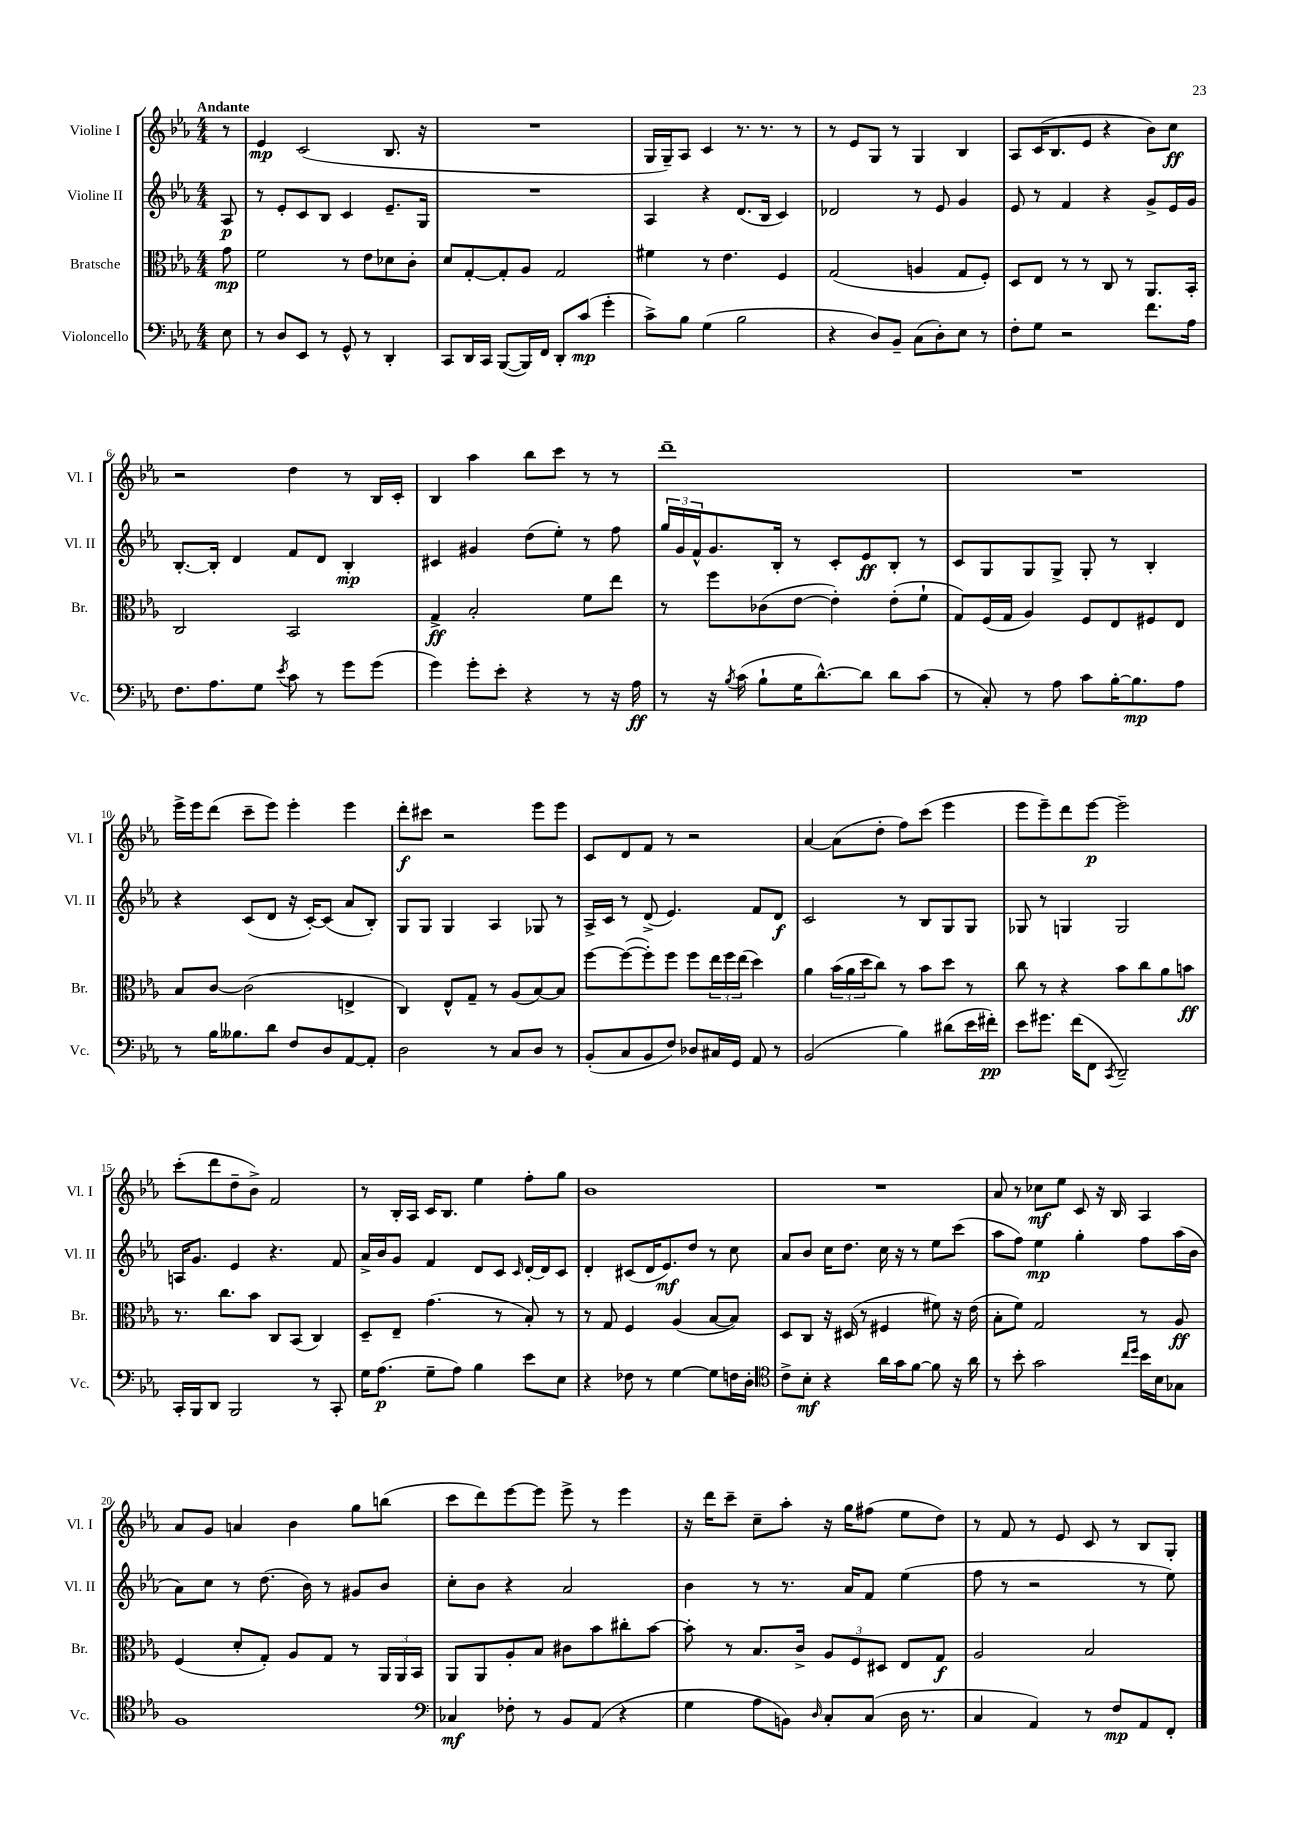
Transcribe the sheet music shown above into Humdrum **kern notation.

**kern	**dynam	**kern	**dynam	**kern	**dynam	**kern	**dynam
*part4	*part4	*part3	*part3	*part2	*part2	*part1	*part1
*staff4	*staff4	*staff3	*staff3	*staff2	*staff2	*staff1	*staff1
*I"Violoncello	*	*I"Bratsche	*	*I"Violine II	*	*I"Violine I	*
*I'Vc.	*	*I'Br.	*	*I'Vl. II	*	*I'Vl. I	*
*clefF4	*	*clefC3	*	*clefG2	*	*clefG2	*
*k[b-e-a-]	*	*k[b-e-a-]	*	*k[b-e-a-]	*	*k[b-e-a-]	*
*M4/4	*	*M4/4	*	*M4/4	*	*M4/4	*
=	=	=	=	=	=	=	=
!	!	!	!	!	!	!LO:TX:a:B:t=Andante	!
8E-\	.	8g\	mp	8A-/	p	8r	.
=1	=1	=1	=1	=1	=1	=1	=1
8r	.	2f\	.	8r	.	4e-/	mp
8D/L	.	.	.	8e-'/L	.	.	.
8EE-/J	.	.	.	8c/	.	(2c/	.
8r	.	.	.	8B-/J	.	.	.
8GG^^/	.	8r	.	4c/	.	.	.
8r	.	8e-\L	.	.	.	.	.
4DD'/	.	8d-X\	.	8.e-~/L	.	8.B-/	.
.	.	8c'\J	.	.	.	.	.
.	.	.	.	16G/Jk	.	16r	.
=2	=2	=2	=2	=2	=2	=2	=2
8CC/L	.	8d/L	.	1r	.	1r	.
16DD/L	.	[8G'/	.	.	.	.	.
16CC/JJ	.	.	.	.	.	.	.
([8BBB-/L	.	8G'/]	.	.	.	.	.
16BBB-/L])	.	8A-/J	.	.	.	.	.
16FF/JJ	.	.	.	.	.	.	.
8DD'/L	.	2G/	.	.	.	.	.
(8c/J	mp	.	.	.	.	.	.
4g'\	.	.	.	.	.	.	.
=3	=3	=3	=3	=3	=3	=3	=3
8c^\L)	.	4f#X\	.	4A-/	.	16G/LL	.
.	.	.	.	.	.	16G~/J)	.
8B-\J	.	.	.	.	.	8A-/J	.
(4G\	.	8r	.	4r	.	4c/	.
.	.	4.e-\	.	.	.	.	.
2B-\	.	.	.	(8.d/L	.	8.r	.
.	.	.	.	16B-/Jk	.	8.r	.
.	.	4F/	.	4c/)	.	.	.
.	.	.	.	.	.	8r	.
=4	=4	=4	=4	=4	=4	=4	=4
4r	.	(2G/	.	2d-X/	.	8r	.
.	.	.	.	.	.	8e-/L	.
8D/L)	.	.	.	.	.	8G/J	.
8BB-~/J	.	.	.	.	.	8r	.
(8C\L	.	4An/	.	8r	.	4G/	.
8D'\)	.	.	.	8e-/	.	.	.
8E-\J	.	8G/L	.	4g/	.	4B-/	.
8r	.	8F'/J)	.	.	.	.	.
=5	=5	=5	=5	=5	=5	=5	=5
8F'\L	.	8D/L	.	8e-/	.	8A-/L	.
8G\J	.	8E-/J	.	8r	.	(16c/K	.
.	.	.	.	.	.	8.B-/	.
2r	.	8r	.	4f/	.	.	.
.	.	8r	.	.	.	8e-/J	.
.	.	8C/	.	4r	.	4r	.
.	.	8r	.	.	.	.	.
8.f\L	.	8.AA-/L	.	8g^/L	.	8b-\L)	.
.	.	.	.	16e-/L	.	8cc\J	ff
16A-\Jk	.	16BB-'/Jk	.	16g/JJ	.	.	.
!!LO:LB:g=z
=6	=6	=6	=6	=6	=6	=6	=6
8.F\L	.	2C/	.	[8.B-'/L	.	2r	.
8.A-\	.	.	.	16B-'/Jk]	.	.	.
.	.	.	.	4d/	.	.	.
8G\J	.	.	.	.	.	.	.
8qe-/	.	.	.	.	.	.	.
8c\	.	2BB-/	.	8f/L	.	4dd\	.
8r	.	.	.	8d/J	.	.	.
8g\L	.	.	.	4B-'/	mp	8r	.
(8g\J	.	.	.	.	.	16B-/LL	.
.	.	.	.	.	.	16c'/JJ	.
=7	=7	=7	=7	=7	=7	=7	=7
4g\)	.	4G^/	ff	4c#X/	.	4B-/	.
8g'\L	.	2B-'/	.	4g#X/	.	4aa-\	.
8e-'\J	.	.	.	.	.	.	.
4r	.	.	.	(8dd\L	.	8bb-\L	.
.	.	.	.	8ee-'\J)	.	8ccc\J	.
8r	.	8f\L	.	8r	.	8r	.
16r	.	8ee-\J	.	8ff\	.	8r	.
16A-\	ff	.	.	.	.	.	.
=8	=8	=8	=8	=8	=8	=8	=8
8r	.	8r	.	24gg/LL	.	1ddd~	.
.	.	.	.	24g/	.	.	.
.	.	.	.	24f^^/J	.	.	.
16r	.	8ff\L	.	8.g/	.	.	.
8qB-/	.	.	.	.	.	.	.
(16c\	.	.	.	.	.	.	.
8B-`\L	.	(8c-X\	.	.	.	.	.
.	.	.	.	16B-'/Jk	.	.	.
16G\K	.	[8e-\J	.	8r	.	.	.
[8.d^^\)	.	.	.	.	.	.	.
.	.	4e-'\])	.	8c'/L	.	.	.
8d\J]	.	.	.	8e-/	ff	.	.
8d\L	.	(8e-'\L	.	8B-'/J	.	.	.
(8c\J	.	8f`\J	.	8r	.	.	.
=9	=9	=9	=9	=9	=9	=9	=9
8r	.	8G/L)	.	8c/L	.	1r	.
8C'/)	.	(16F/L	.	8G/	.	.	.
.	.	16G/JJ	.	.	.	.	.
8r	.	4A-/)	.	8G/	.	.	.
8A-\	.	.	.	8G^/J	.	.	.
8c\L	.	8F/L	.	8G'/	.	.	.
[16B-'\K	.	8E-/	.	8r	.	.	.
8.B-\]	mp	.	.	.	.	.	.
.	.	8F#X/	.	4B-'/	.	.	.
8A-\J	.	8E-/J	.	.	.	.	.
!!LO:LB:g=z
=10	=10	=10	=10	=10	=10	=10	=10
8r	.	8B-/L	.	4r	.	16eee-^\LL	.
.	.	.	.	.	.	16eee-\J	.
16B-\KL	.	[8c/J	.	.	.	(8ddd\J	.
8.B--X\	.	.	.	.	.	.	.
.	.	(2c\]	.	(8c/L	.	8ccc~\L	.
8d\J	.	.	.	8d/J	.	8eee-\J)	.
8F/L	.	.	.	16r	.	4eee-'\	.
.	.	.	.	[16c'/KL)	.	.	.
8D/	.	.	.	(8c/J]	.	.	.
[8AA-/	.	4En^/	.	8a-/L	.	4eee-\	.
8AA-'/J]	.	.	.	8B-'/J)	.	.	.
=11	=11	=11	=11	=11	=11	=11	=11
2D\	.	4C/)	.	8G/L	.	8ddd'\L	f
.	.	.	.	8G/J	.	8ccc#X\J	.
.	.	8E-^^/L	.	4G/	.	2r	.
.	.	8G~/J	.	.	.	.	.
8r	.	8r	.	4A-/	.	.	.
8C/L	.	(8A-/L	.	.	.	.	.
8D/J	.	[8B-/)	.	8G-X/	.	8eee-\L	.
8r	.	8B-/J]	.	8r	.	8eee-\J	.
=12	=12	=12	=12	=12	=12	=12	=12
(8BB-'/L	.	[8ff\L	.	16A-^/LL	.	8c/L	.
.	.	.	.	16c/JJ	.	.	.
8C/	.	(8ff\_	.	8r	.	8d/	.
8BB-/	.	8ff'\])	.	(8d^/	.	8f/J	.
8F/J)	.	8ff\J	.	4.e-/)	.	8r	.
8D-X/L	.	8ff\L	.	.	.	2r	.
16C#X/L	.	24ee-\L	.	.	.	.	.
.	.	24ff\	.	.	.	.	.
16GG/JJ	.	.	.	.	.	.	.
.	.	(24ee-\JJ	.	.	.	.	.
8AA-/	.	4dd\)	.	8f/L	.	.	.
8r	.	.	.	8d/J	f	.	.
=13	=13	=13	=13	=13	=13	=13	=13
(2BB-/	.	4a-\	.	2c/	.	[4a-/	.
.	.	(24b-\LL	.	.	.	(8a-\L]	.
.	.	24a-\	.	.	.	.	.
.	.	24dd\J	.	.	.	.	.
.	.	8cc\J)	.	.	.	8dd'\J	.
4B-\)	.	8r	.	8r	.	8ff\L)	.
.	.	8b-\L	.	8B-/L	.	(8ccc\J	.
(8d#X\L	.	8dd\J	.	8G/	.	4eee-\	.
16e-\L	.	8r	.	8G/J	.	.	.
16f#X'\JJ)	pp	.	.	.	.	.	.
=14	=14	=14	=14	=14	=14	=14	=14
8e-\L	.	8cc\	.	8G-X/	.	8eee-\L	.
8.g#X\J	.	8r	.	8r	.	8eee-~\)	.
.	.	4r	.	4Gn/	.	8ddd\	.
(16f\KL	.	.	.	.	.	.	.
8FF\J	.	.	.	.	.	[8eee-\J	p
8qCC/	.	.	.	.	.	.	.
2DD~/)	.	8b-\L	.	2G/	.	2eee-~\]	.
.	.	8cc\	.	.	.	.	.
.	.	8a-\	.	.	.	.	.
.	.	8bn\J	ff	.	.	.	.
!!LO:LB:g=z
=15	=15	=15	=15	=15	=15	=15	=15
16CC'/LL	.	8.r	.	16An/KL	.	(8ccc'\L	.
16BBB-/J	.	.	.	8.g/J	.	.	.
8DD/J	.	.	.	.	.	8ddd\	.
.	.	8.cc\L	.	.	.	.	.
2BBB-/	.	.	.	4e-/	.	8dd~\	.
.	.	8b-\J	.	.	.	8b-^\J)	.
.	.	8C/L	.	4.r	.	2f/	.
.	.	(8BB-/J	.	.	.	.	.
8r	.	4C/)	.	.	.	.	.
8CC'/	.	.	.	8f/	.	.	.
=16	=16	=16	=16	=16	=16	=16	=16
16G\KL	.	8D~/L	.	16a-^/LL	.	8r	.
(8.A-\J	p	.	.	16b-/J	.	.	.
.	.	8E-~/J	.	8g/J	.	16B-'/LL	.
.	.	.	.	.	.	16A-/JJ	.
8G~\L	.	(4.g\	.	4f/	.	16c/KL	.
.	.	.	.	.	.	8.B-/J	.
8A-\J)	.	.	.	.	.	.	.
4B-\	.	.	.	8d/L	.	4ee-\	.
.	.	8r	.	8c/J	.	.	.
.	.	.	.	16qqc/	.	.	.
8e-\L	.	8B-'/)	.	[16d'/LL	.	8ff'\L	.
.	.	.	.	16d/J]	.	.	.
8E-\J	.	8r	.	8c/J	.	8gg\J	.
=17	=17	=17	=17	=17	=17	=17	=17
4r	.	8r	.	4d'/	.	1b-	.
.	.	8G/	.	.	.	.	.
8F-X\	.	4F/	.	(8c#X/L	.	.	.
8r	.	.	.	16d/K	.	.	.
.	.	.	.	8.e-/)	mf	.	.
[4G\	.	(4A-/	.	.	.	.	.
.	.	.	.	8dd/J	.	.	.
8G\L]	.	[8B-/L	.	8r	.	.	.
16Fn\L	.	8B-/J])	.	8cc\	.	.	.
16D'\JJ	.	.	.	.	.	.	.
=18	=18	=18	=18	=18	=18	=18	=18
*clefC4	*	*	*	*	*	*	*
8c^\L	.	8D/L	.	8a-/L	.	1r	.
8B-'\J	mf	8C/J	.	8b-/J	.	.	.
4r	.	16r	.	16cc\KL	.	.	.
.	.	(16D#X/	.	8.dd\J	.	.	.
.	.	8r	.	.	.	.	.
16a-\LL	.	4F#X/	.	16cc\	.	.	.
16g\J	.	.	.	16r	.	.	.
[8f\J	.	.	.	8r	.	.	.
8f\]	.	8f#X\)	.	8ee-\L	.	.	.
16r	.	16r	.	(8ccc\J	.	.	.
16a-\	.	(16e-\	.	.	.	.	.
=19	=19	=19	=19	=19	=19	=19	=19
8r	.	8B-'\L	.	8aa-\L	.	8a-/	.
8b-'\	.	8f\J)	.	8ff\J)	.	8r	.
2g\	.	2G/	.	4ee-\	mp	8cc-X\L	mf
.	.	.	.	.	.	8ee-\J	.
.	.	.	.	4gg'\	.	8c/	.
.	.	.	.	.	.	16r	.
.	.	.	.	.	.	16B-/	.
16qqcc/LL	.	.	.	.	.	.	.
16qqdd/JJ	.	.	.	.	.	.	.
16b-\LL	.	8r	.	8ff\L	.	4A-/	.
16B-\J	.	.	.	.	.	.	.
8G-X\J	.	8A-/	ff	(16aa-\L	.	.	.
.	.	.	.	16b-\JJ	.	.	.
!!LO:LB:g=z
=20	=20	=20	=20	=20	=20	=20	=20
1F	.	(4F/	.	8a-\L)	.	8a-/L	.
.	.	.	.	8cc\J	.	8g/J	.
.	.	8d'/L	.	8r	.	4an/	.
.	.	8G'/J)	.	(8.dd\	.	.	.
.	.	8A-/L	.	.	.	4b-\	.
.	.	.	.	16b-\)	.	.	.
.	.	8G/J	.	8r	.	.	.
.	.	8r	.	8g#X/L	.	8gg\L	.
.	.	24AA-/LL	.	8b-/J	.	(8bbn\J	.
.	.	24AA-/	.	.	.	.	.
.	.	24BB-/JJ	.	.	.	.	.
=21	=21	=21	=21	=21	=21	=21	=21
*clefF4	*	*	*	*	*	*	*
4C-X/	mf	8AA-/L	.	8cc'\L	.	8ccc\L	.
.	.	8AA-/	.	8b-\J	.	8ddd\)	.
8F-X'\	.	8A-'/	.	4r	.	[8eee-\	.
8r	.	8B-/J	.	.	.	8eee-\J]	.
8BB-/L	.	8c#X\L	.	2a-/	.	8eee-^\	.
(8AA-/J	.	8b-\	.	.	.	8r	.
4r	.	8cc#X'\	.	.	.	4eee-\	.
.	.	[8b-\J	.	.	.	.	.
=22	=22	=22	=22	=22	=22	=22	=22
4G\	.	8b-'\]	.	4b-\	.	16r	.
.	.	.	.	.	.	16ddd\KL	.
.	.	8r	.	.	.	8ccc~\J	.
8A-\L	.	8.B-/L	.	8r	.	8cc~\L	.
8BBn\J)	.	.	.	8.r	.	8aa-'\J	.
.	.	16c^/Jk	.	.	.	.	.
16qqD/	.	.	.	.	.	.	.
8C'/L	.	12A-/L	.	.	.	16r	.
.	.	.	.	16a-/KL	.	16gg\KL	.
.	.	12F/	.	.	.	.	.
(8C/J	.	.	.	8f/J	.	(8ff#X\J	.
.	.	12D#X/J	.	.	.	.	.
16D\	.	8E-/L	.	(4ee-\	.	8ee-\L	.
8.r	.	.	.	.	.	.	.
.	.	8G/J	f	.	.	8dd\J)	.
=23	=23	=23	=23	=23	=23	=23	=23
4C/	.	2A-/	.	8ff\	.	8r	.
.	.	.	.	8r	.	8f/	.
4AA-/)	.	.	.	2r	.	8r	.
.	.	.	.	.	.	8e-/	.
8r	.	2B-/	.	.	.	8c/	.
8F/L	mp	.	.	.	.	8r	.
8AA-/	.	.	.	8r	.	8B-/L	.
8FF'/J	.	.	.	8ee-\)	.	8G'/J	.
==	==	==	==	==	==	==	==
*-	*-	*-	*-	*-	*-	*-	*-
